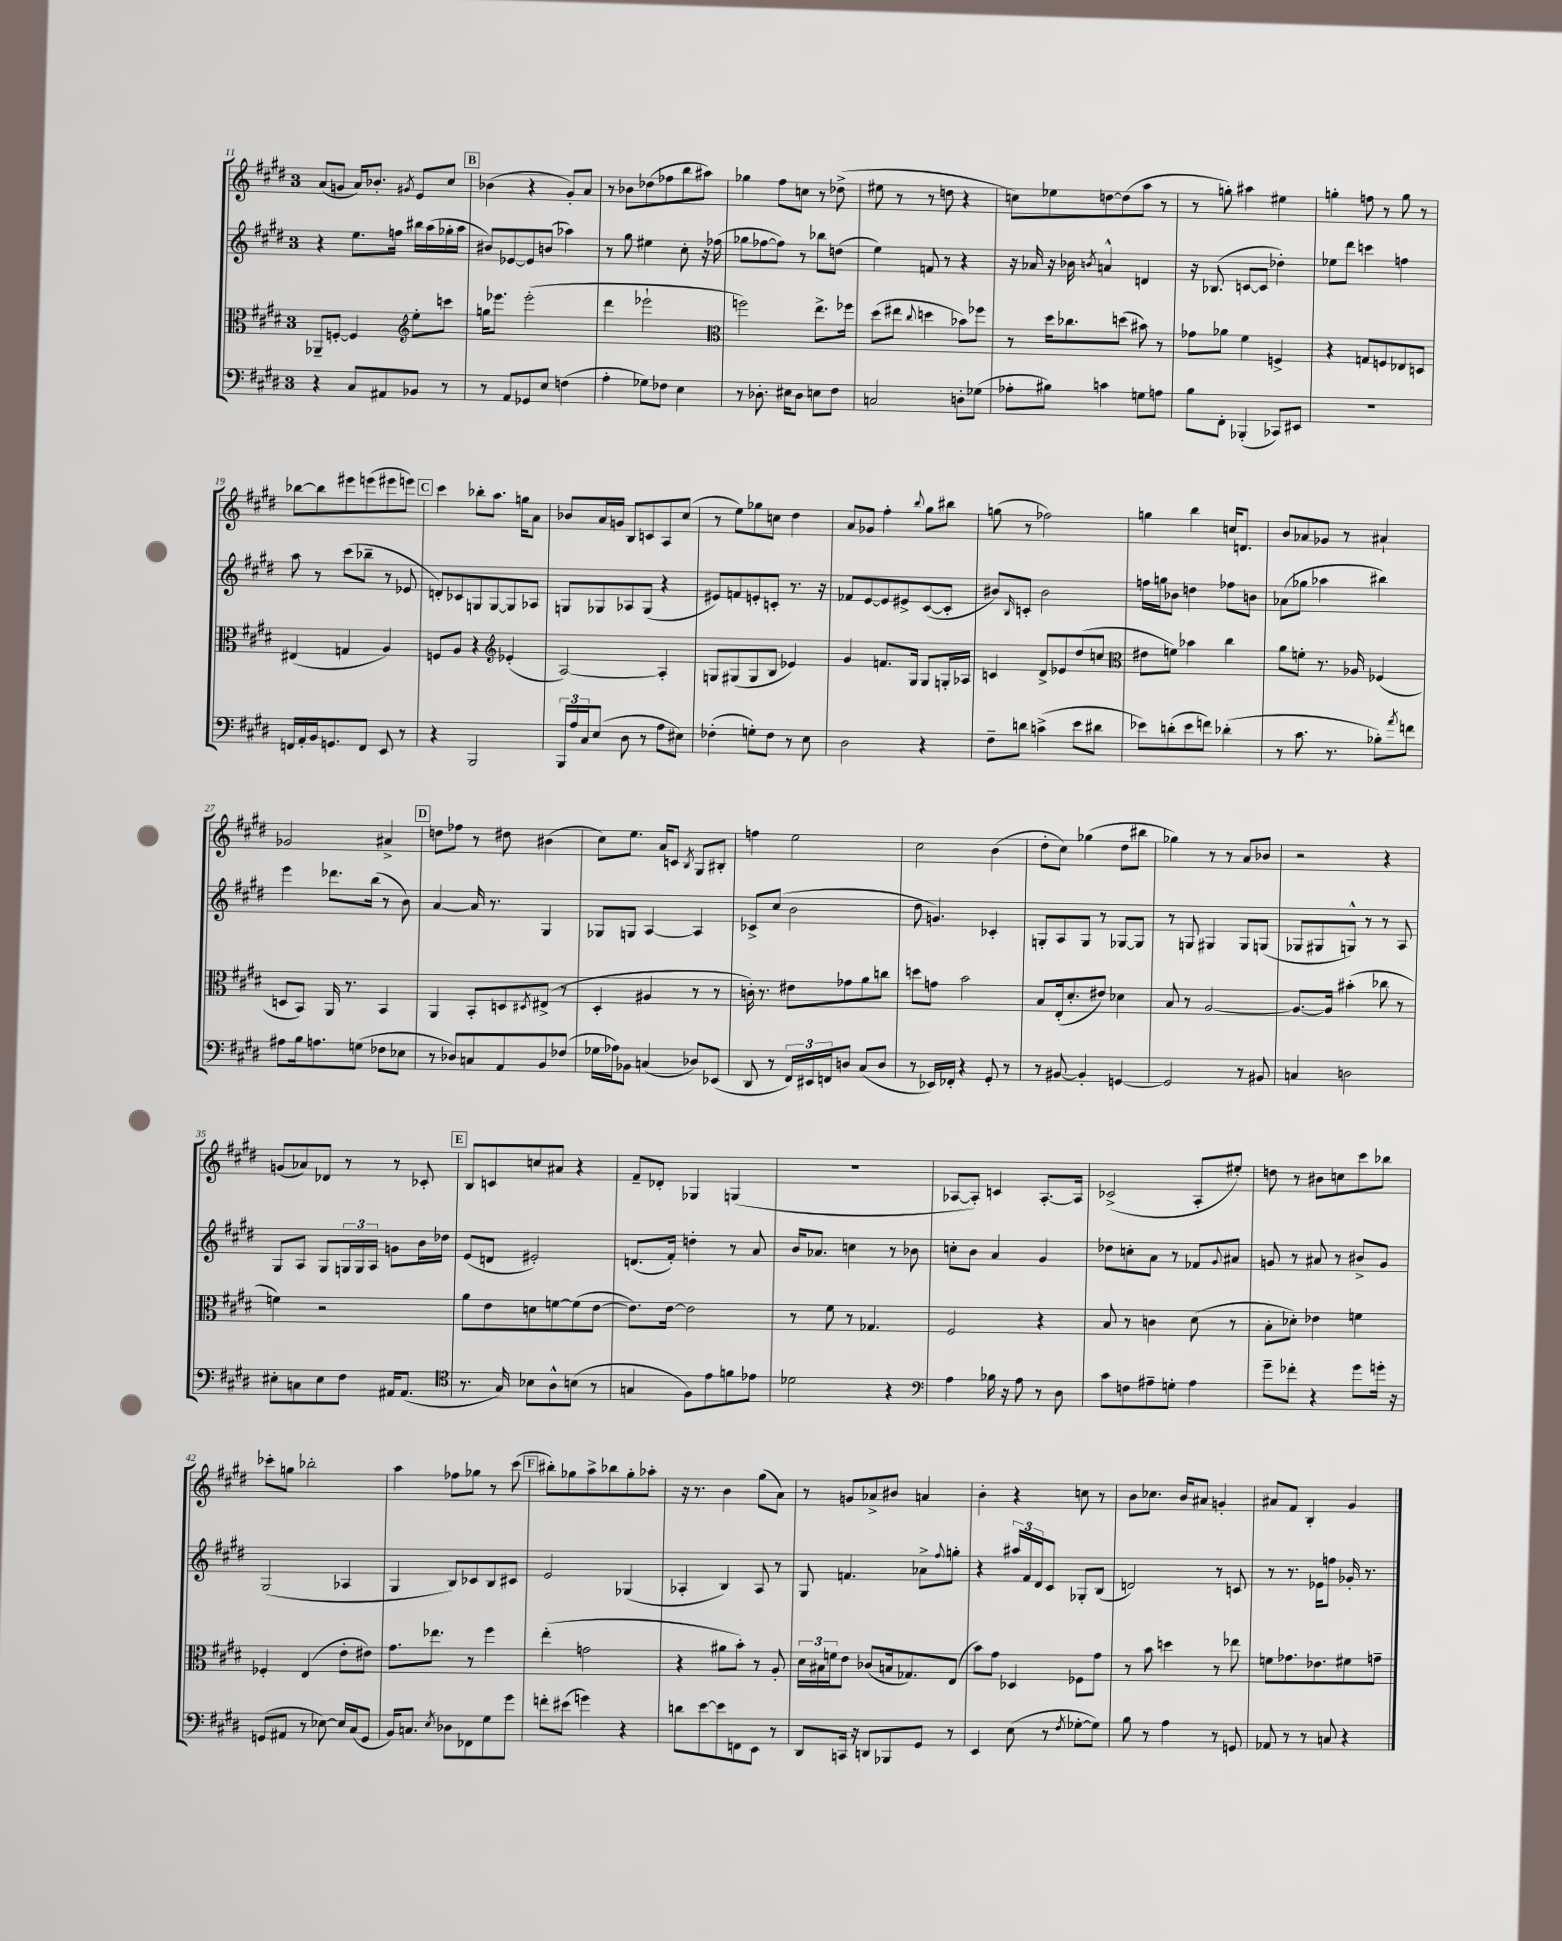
<<
\new StaffGroup <<
\new Staff = "s0" {
    \clef treble \key e \major \once \override Staff.TimeSignature.style = #'single-digit \time 3/4
    a'8( g'8 a'16) bes'8.-. \acciaccatura { gis'8 } e'8 cis''8 |
    \mark \markup { \box "B" } bes'4( r4 gis'8-.) a'8 |
    r8 bes'8 des''8( fes''8 b''8 ais''8) |
    ges''4 fis''8 c''8 r8 des''8->( |
    eis''8 r8 r8 d''8 r4 |
    c''8) ees''8 d''8~ d''8( a''8 r8 |
    r8 g''8-.) ais''4 eis''4 |
    g''4-. f''8 r8 g''8 r8 |
    bes''8~ bes''8 eis'''8 e'''8( eis'''8 e'''8) |
    \mark \markup { \box "C" } cis'''4 bes''8-. a''8. g''16 a'8 |
    bes'8 a'16 g'16 b8 c'8 a8 cis''8( |
    r8 e''8) ges''8 c''8 dis''4 |
    a'8 ges'8 fis''4-. \appoggiatura { b''8 } gis''8 bis''8 |
    g''8( r8 fes''2) |
    g''4 b''4 c''16 d'8. |
    b'8 aes'8 ges'8 r8 ais'4-! |
    ges'2 ais'4-> |
    \mark \markup { \box "D" } d''8 fes''8 r8 dis''8 bis'4( |
    cis''8) e''8. a'16 c'8 \acciaccatura { b8 } gis8 bis8-. |
    f''4 e''2 |
    cis''2 b'4( |
    dis''8-. cis''8) ges''4( dis''8 bis''8 |
    ges''4) r8 r8 a'8 bes'8 |
    r2 r4 |
    g'8( aes'8) des'8 r8 r8 ces'8-. |
    \mark \markup { \box "E" } b8 c'8 c''8 ais'8 r4 |
    fis'8-- des'8-. ges4 g4( |
    R2. |
    aes8~ aes8-.) c'4 aes8.~-. aes16 |
    ces'2->( a8-. eis''8-.) |
    d''8 r8 bis'8 c''8 cis'''8 bes''8 |
    ces'''8-. g''8 bes''2-. |
    a''4 fes''8 ges''8 r8 cis'''8( |
    \mark \markup { \box "F" } bis''8-.) ges''8 a''8-> bes''8 ges''8-. aes''8-. |
    r16 r8. b'4 gis''8( a'8) |
    r8 g'8 aes'8-> bis'8 a'4 |
    b'4-. r4 c''8 r8 |
    b'8 ces''8. b'16 ais'8 g'4-. |
    ais'8 fis'8 b4-. gis'4 \bar "|." |
}
\new Staff = "s1" {
    \clef treble \key e \major \once \override Staff.TimeSignature.style = #'single-digit \time 3/4
    r4 e''8. f''16 bis''16 a''16( ges''16-. a''16 |
    \mark \markup { \box "B" } bis'8) ees'8~ ees'8 b'8( aes''4) |
    r8 gis''8 eis''4 cis''8-. r16 fes''16( |
    ges''8 fes''8~ fes''8) r8 bes''8 d''8( |
    e''4) f'8 r8 r4 |
    r16 aes'16 r16 bes'16 \acciaccatura { b'8 } a'4-^ d'4 |
    r16 bes8.( c'8~ c'8 des''4-.) |
    ees''8 dis'''8 c'''4 f''4 |
    a''8 r8 cis'''8( bes''8-- r8 ees'8 |
    \mark \markup { \box "C" } d'8-.) ces'8 g8 g8~ g8 aes8 |
    g8 ges8 aes8 ges8( r4 |
    eis'8) f'8 e'8-. c'8-. r8. r16 |
    fes'8 e'8~ e'8 eis'8-> cis'8~( cis'8-. |
    bis'8) \grace { b16 } c'8-. bis'2 |
    f''16 g''16 bes'8 d''4 fes''8 b'8 |
    aes'8( ges''8 aes''4 bis''4) |
    e'''4 des'''8. b''16( r8 b'8) |
    \mark \markup { \box "D" } a'4~ a'16 r8. gis4 |
    ges8 g8 a4~ a4 |
    ces'8-> cis''8( b'2 |
    dis''8 g'4.) ces'4-. |
    g8-. a8 g8 r8 ges8~ ges8 |
    r8 g8 gis4 gis8 g8( |
    ges8 gis8 g8-^) r8 r8 a8 |
    gis8 a8 gis8 \tuplet 3/2 { g16 g16 a16 } g'8 b'16 des''16 |
    \mark \markup { \box "E" } e'8( d'8 eis'2-.) |
    d'8.( fis'16-.) d''4-. r8 a'8 |
    b'16 aes'8. c''4 r8 bes'8 |
    c''8-. b'8 a'4 gis'4 |
    des''8 c''8-. a'8 r8 fes'8 \appoggiatura { gis'8 } ais'8 |
    g'8 r8 ais'8 r8 bis'8-> g'8 |
    gis2( aes4 |
    gis4 b8) ces'8 b8 cis'8 |
    \mark \markup { \box "F" } e'2 ges4( |
    aes4-. b4) aes8 r8 |
    gis8 f'4. aes'8-> \appoggiatura { fis''8 } g''8-. |
    r4 \tuplet 3/2 { ais''16 fis'16 dis'16 } cis'8 ges8-. b8( |
    d'2) r8 c'8 |
    r8 r8. ees'16 f''8 ges'16-. r8. \bar "|." |
}
\new Staff = "s2" {
    \clef alto \key e \major \once \override Staff.TimeSignature.style = #'single-digit \time 3/4
    aes,8-- f8~-. f4 \clef treble e''8-. c'''8 |
    \mark \markup { \box "B" } g''16 ees'''8. ees'''2-.( |
    dis'''4 ees'''2-! |
    \clef alto f''2) e''8.-> fes''16 |
    dis''8( eis''8 \appoggiatura { cis''8 } d''4 bes'8) fes''8 |
    r8 dis''16 ces''8. d''8( bis'8) r8 |
    ges'8 aes'8 fis'4 f4-> |
    r4 g8 f8 ees8 d8 |
    eis4( g4 a4) |
    \mark \markup { \box "C" } f8 a8 r4 \clef treble ees'4-.( |
    a2~) a4-. |
    g8 gis8( gis8 b8 ees'4) |
    gis'4 f'8. gis16 gis8 g16-. aes16 |
    c'4 dis'8-> ees'8 dis''8( c''8 |
    \clef alto eis'8 f'8) bes'4 cis''4 |
    a'8 f'8-. r8. aes16 fes4( |
    d8 b,8) a,16 r8. b,4 |
    \mark \markup { \box "D" } a,4 b,8-. d8 \acciaccatura { dis8 } eis8->( r8 |
    dis4-. ais4 r8 r8 |
    c'16-.) r8. eis'8 ges'8 a'8 c''8 |
    d''8 g'8 b'2 |
    b8 e16-.( dis'8.-. eis'8) des'4 |
    b8 r8 a2~ |
    a8.~ a16 bis'4-.( ces''8 r8 |
    f'4) r2 |
    \mark \markup { \box "E" } a'8 e'8 d'8 f'8~ f'8( e'8~ |
    e'8.) e'16~ e'2 |
    r8 fis'8 r8 ges4. |
    fis2 r4 |
    b8 r8 c'4 dis'8( r8 |
    b8-. des'8-.) ees'4 f'4 |
    fes4-. e4( e'8-. eis'8) |
    gis'8. ees''8. r8 fis''4 |
    \mark \markup { \box "F" } e''4-.( g'2 |
    r4 ais'8 b'8-.) r8 a8-. |
    \tuplet 3/2 { dis'16 bis16 f'16 } e'8 ces'8( b16 ges8.) e8( |
    b'8) gis'8 des4 fes8 gis'8 |
    r8 b'8 d''4 r8 ees''8 |
    f'8 ges'8. ees'8. fis'8 g'8-- \bar "|." |
}
\new Staff = "s3" {
    \clef bass \key e \major \once \override Staff.TimeSignature.style = #'single-digit \time 3/4
    r4 cis8 ais,8 bes,8 r8 |
    \mark \markup { \box "B" } r8 a,8 ges,8 e8 f4( |
    a4-. ges8) fes8 e4 |
    r8 des8.-. eis16 des8 e8 fis8 |
    c2 d8-. ges8( |
    aes8-. bis8) c'4 g8 a8 |
    b8 fis,8-. bes,,4-.( ces,8) eis,8 |
    R2. |
    f,16 a,16-. b,16 g,8. f,8 e,8 r8 |
    \mark \markup { \box "C" } r4 b,,2 |
    \tuplet 3/2 { b,,16 a16 cis16 } e8( dis8 r8 a8 eis8) |
    fes4-.( g8-.) fes8 r8 e8 |
    dis2 r4 |
    fis8-- d'8 c'4->( e'8 dis'8 |
    ees'8) d'8-.( ees'8 f'8) des'4-.( |
    r8 cis'8. r8. bes8-.) \acciaccatura { a'8 } f'8 |
    ais8 b16 a8. g8( fes8 ees8 |
    \mark \markup { \box "D" } r8 des8) c8 a,8 b,8 fes8( |
    ges16 aes16) bes,8 c4( des8) ees,8( |
    dis,8 r8 \tuplet 3/2 { fis,16) eis,16 f,16 } d8 cis8( d8 |
    r8 ees,16) fes,16-. r4 gis,8-. r8 |
    r8 bis,8~ bis,4-. g,4~ |
    g,2 r8 bis,8 |
    c4 d2 |
    eis8-. c8 eis8 fis8 ais,16 ais,8.( |
    \mark \markup { \box "E" } \clef tenor r8. gis16) bes8 a8-^ b8( r8 |
    g4 fis8) e'8 f'8 ees'8 |
    des'2 r4 |
    \clef bass a4 bes16 r16 a8 r8 dis8 |
    cis'8 f8 ais8-- g8-. ais4 |
    gis'8-- fes'8-. r4 gis'8 g'16-. r16 |
    g,8( ais,8 r8 ees8~) ees16 cis16( g,8 |
    b,16) c8. \acciaccatura { e8 } des8 fes,8 gis8 gis'8 |
    \mark \markup { \box "F" } f'8-. eis'8( g'4) r4 |
    d'8 e'8~ e'8 f,8 e,8 r8 |
    dis,8 c,16 r16 d,8 bes,,8 gis,8 r8 |
    e,4 e8( r8 \acciaccatura { fis8 } ges8~-. ges8) |
    b8 r8 a4 r8 g,8 |
    aes,8 r8 r8 c8 r4 \bar "|." |
}
>>
>>
\layout { \context { \Score currentBarNumber = #11 } }
